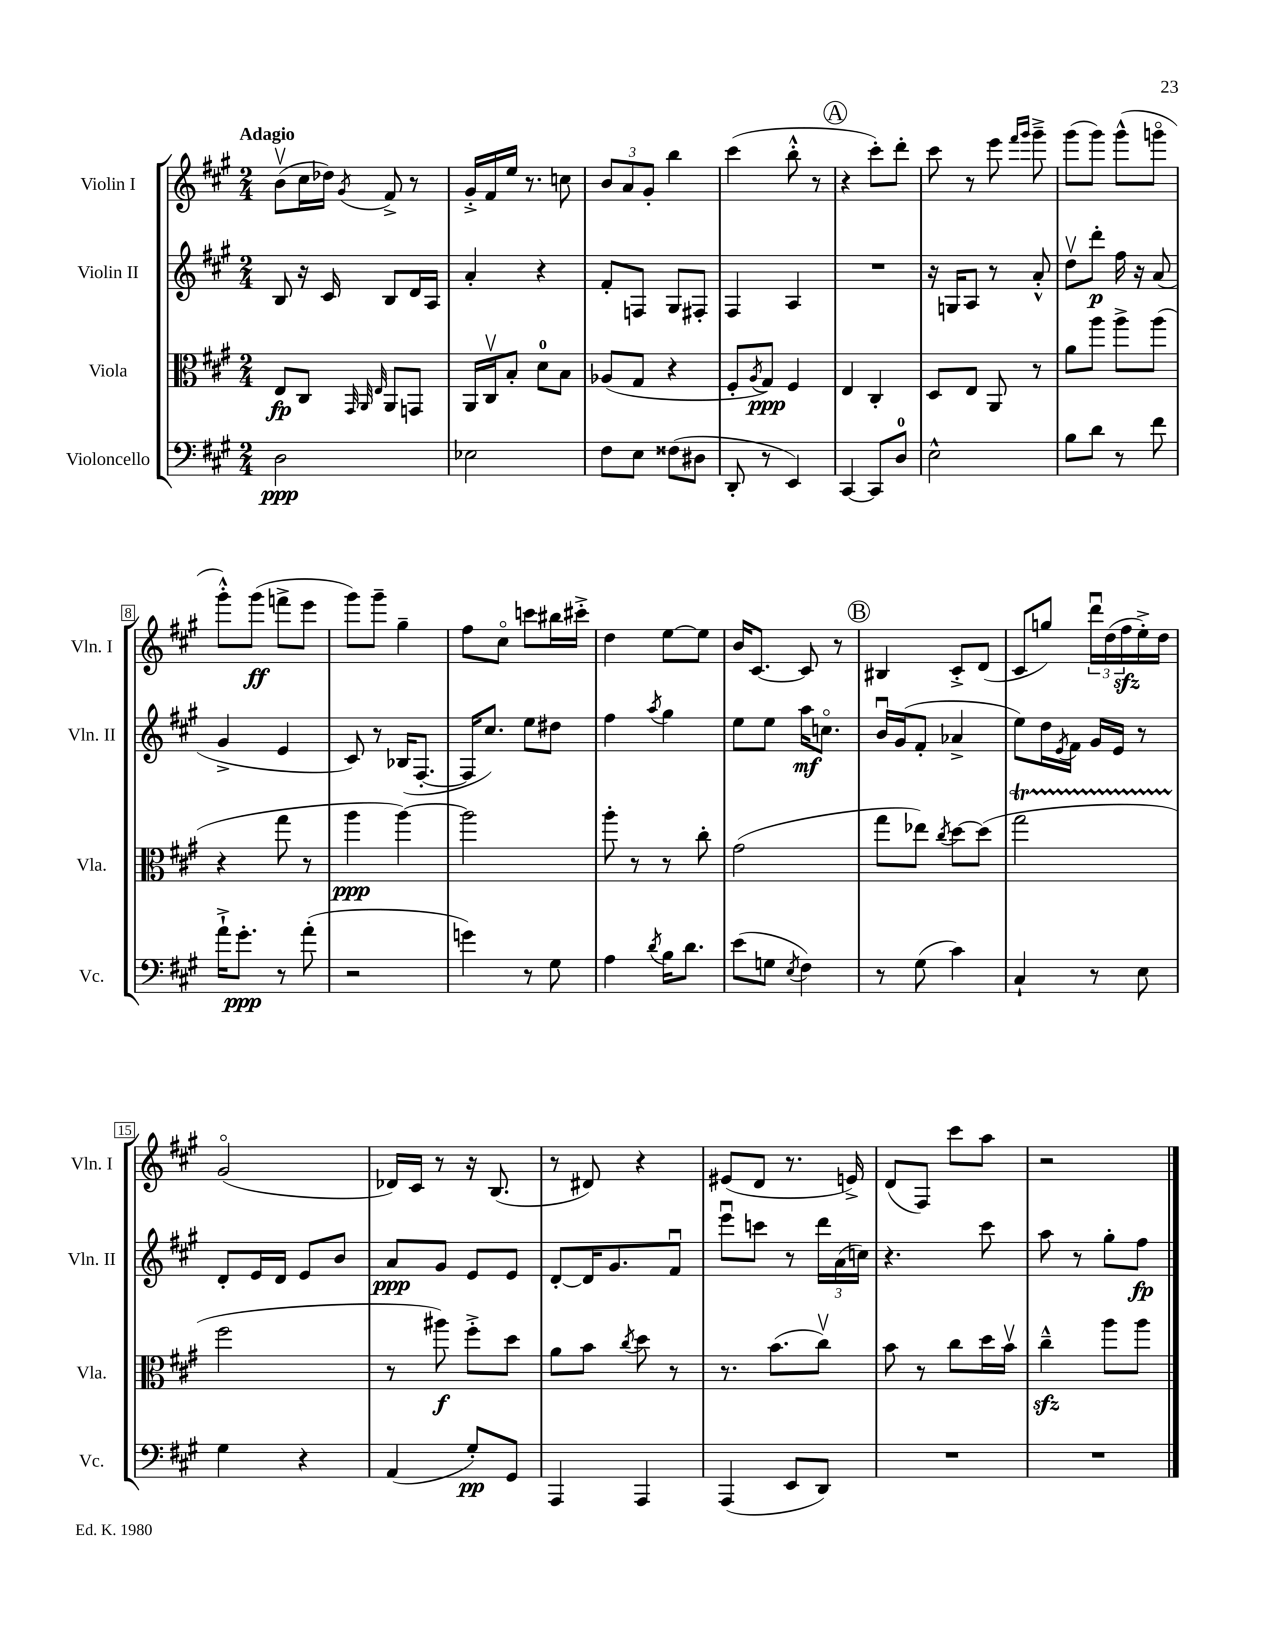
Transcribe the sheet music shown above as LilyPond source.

<<
\new StaffGroup <<
\new Staff = "s0" \with { instrumentName = "Violin I" shortInstrumentName = "Vln. I" } {
    \clef treble \key a \major \numericTimeSignature \time 2/4 \tempo "Adagio"
    b'8\upbow( cis''16 des''16) \acciaccatura { gis'8 } fis'8-> r8 |
    gis'16-.-> fis'16 e''16 r8. c''8 |
    \tuplet 3/2 { b'8 a'8 gis'8-. } b''4 |
    cis'''4( b''8-.-^ r8 |
    \mark \markup { \circle "A" } r4 cis'''8-.) d'''8-. |
    cis'''8 r8 e'''8 \grace { fis'''16 gis'''16 } gis'''8---> |
    gis'''8( gis'''8) gis'''8-^( g'''8\flageolet |
    gis'''8-.-^) gis'''8\ff( f'''8-> e'''8 |
    gis'''8) gis'''8-- gis''4-- |
    fis''8 cis''8\flageolet c'''8 bis''16 cis'''16-.-> |
    d''4 e''8~ e''8 |
    b'16 cis'8.~ cis'8 r8 |
    \mark \markup { \circle "B" } bis4 cis'8-.-> d'8( |
    cis'8 g''8) \tuplet 3/2 { d'''16\downbow d''16( fis''16\sfz } e''16-.->) d''16 |
    gis'2\flageolet( |
    des'16) cis'16 r8 r16 b8.( |
    r8 dis'8) r4 |
    eis'8( d'8 r8. e'16->) |
    d'8( fis8) cis'''8 a''8 |
    r2 \bar "|." |
}
\new Staff = "s1" \with { instrumentName = "Violin II" shortInstrumentName = "Vln. II" } {
    \clef treble \key a \major \numericTimeSignature \time 2/4
    b8 r16 cis'16 b8 d'16 a16 |
    a'4-. r4 |
    fis'8-. f8 gis8 fis8-. |
    fis4 a4 |
    \mark \markup { \circle "A" } R2 |
    r16 g16 a8 r8 a'8-.-^ |
    d''8\upbow d'''8-.\p fis''16 r16 a'8( |
    gis'4-> e'4 |
    cis'8) r8 bes16( fis8.~-. |
    fis16 cis''8.) e''8 dis''8 |
    fis''4 \acciaccatura { a''8 } gis''4 |
    e''8 e''8 a''16\mf c''8.\flageolet |
    \mark \markup { \circle "B" } b'16\downbow gis'16( fis'8-. aes'4-> |
    e''8) d''16 \acciaccatura { e'8 } fis'16 gis'16 e'16 r8 |
    d'8-. e'16 d'16 e'8 b'8 |
    a'8\ppp gis'8 e'8 e'8 |
    d'8~-. d'16 gis'8. fis'8\downbow |
    e'''8\downbow c'''8 r8 \tuplet 3/2 { d'''16 a'16( c''16) } |
    r4. cis'''8 |
    a''8 r8 gis''8-. fis''8\fp \bar "|." |
}
\new Staff = "s2" \with { instrumentName = "Viola" shortInstrumentName = "Vla." } {
    \clef alto \key a \major \numericTimeSignature \time 2/4
    e8\fp cis8 \grace { gis,32 a,32 e32 } a,8 g,8 |
    a,16 cis16\upbow b8-. d'8-0 b8 |
    aes8( gis8 r4 |
    fis8-. \acciaccatura { a8 } gis8\ppp) fis4 |
    \mark \markup { \circle "A" } e4 cis4-. |
    d8 e8 a,8 r8 |
    a'8 a''8 a''8-> a''8( |
    r4 gis''8 r8 |
    a''4\ppp a''4~) |
    a''2 |
    a''8-. r8 r8 cis''8-. |
    gis'2( |
    \mark \markup { \circle "B" } gis''8 ees''8) \acciaccatura { cis''8 } d''8~ d''8( |
    gis''2\startTrillSpan |
    fis''2\stopTrillSpan |
    r8 ais''8\f) fis''8-.-> d''8 |
    a'8 b'8 \acciaccatura { cis''8 } d''8 r8 |
    r8. b'8.( cis''8\upbow) |
    b'8 r8 cis''8 d''16 b'16\upbow |
    cis''4---^\sfz a''8 a''8 \bar "|." |
}
\new Staff = "s3" \with { instrumentName = "Violoncello" shortInstrumentName = "Vc." } {
    \clef bass \key a \major \numericTimeSignature \time 2/4
    d2\ppp |
    ees2 |
    fis8 e8 fisis8( dis8 |
    d,8-. r8 e,4) |
    \mark \markup { \circle "A" } cis,4~ cis,8 d8-0 |
    e2-^ |
    b8 d'8 r8 fis'8 |
    a'16-!-> gis'8.-.\ppp r8 a'8-.( |
    r2 |
    g'4) r8 gis8 |
    a4 \acciaccatura { d'8 } b16 d'8. |
    e'8( g8 \acciaccatura { e8 } fis4) |
    \mark \markup { \circle "B" } r8 gis8( cis'4) |
    cis4-! r8 e8 |
    gis4 r4 |
    a,4( gis8-.\pp) gis,8 |
    a,,4 a,,4 |
    a,,4( e,8 d,8) |
    R2 |
    R2 \bar "|." |
}
>>
>>
\layout { \context { \Score \override BarNumber.stencil = #(make-stencil-boxer 0.1 0.3 ly:text-interface::print) } }
